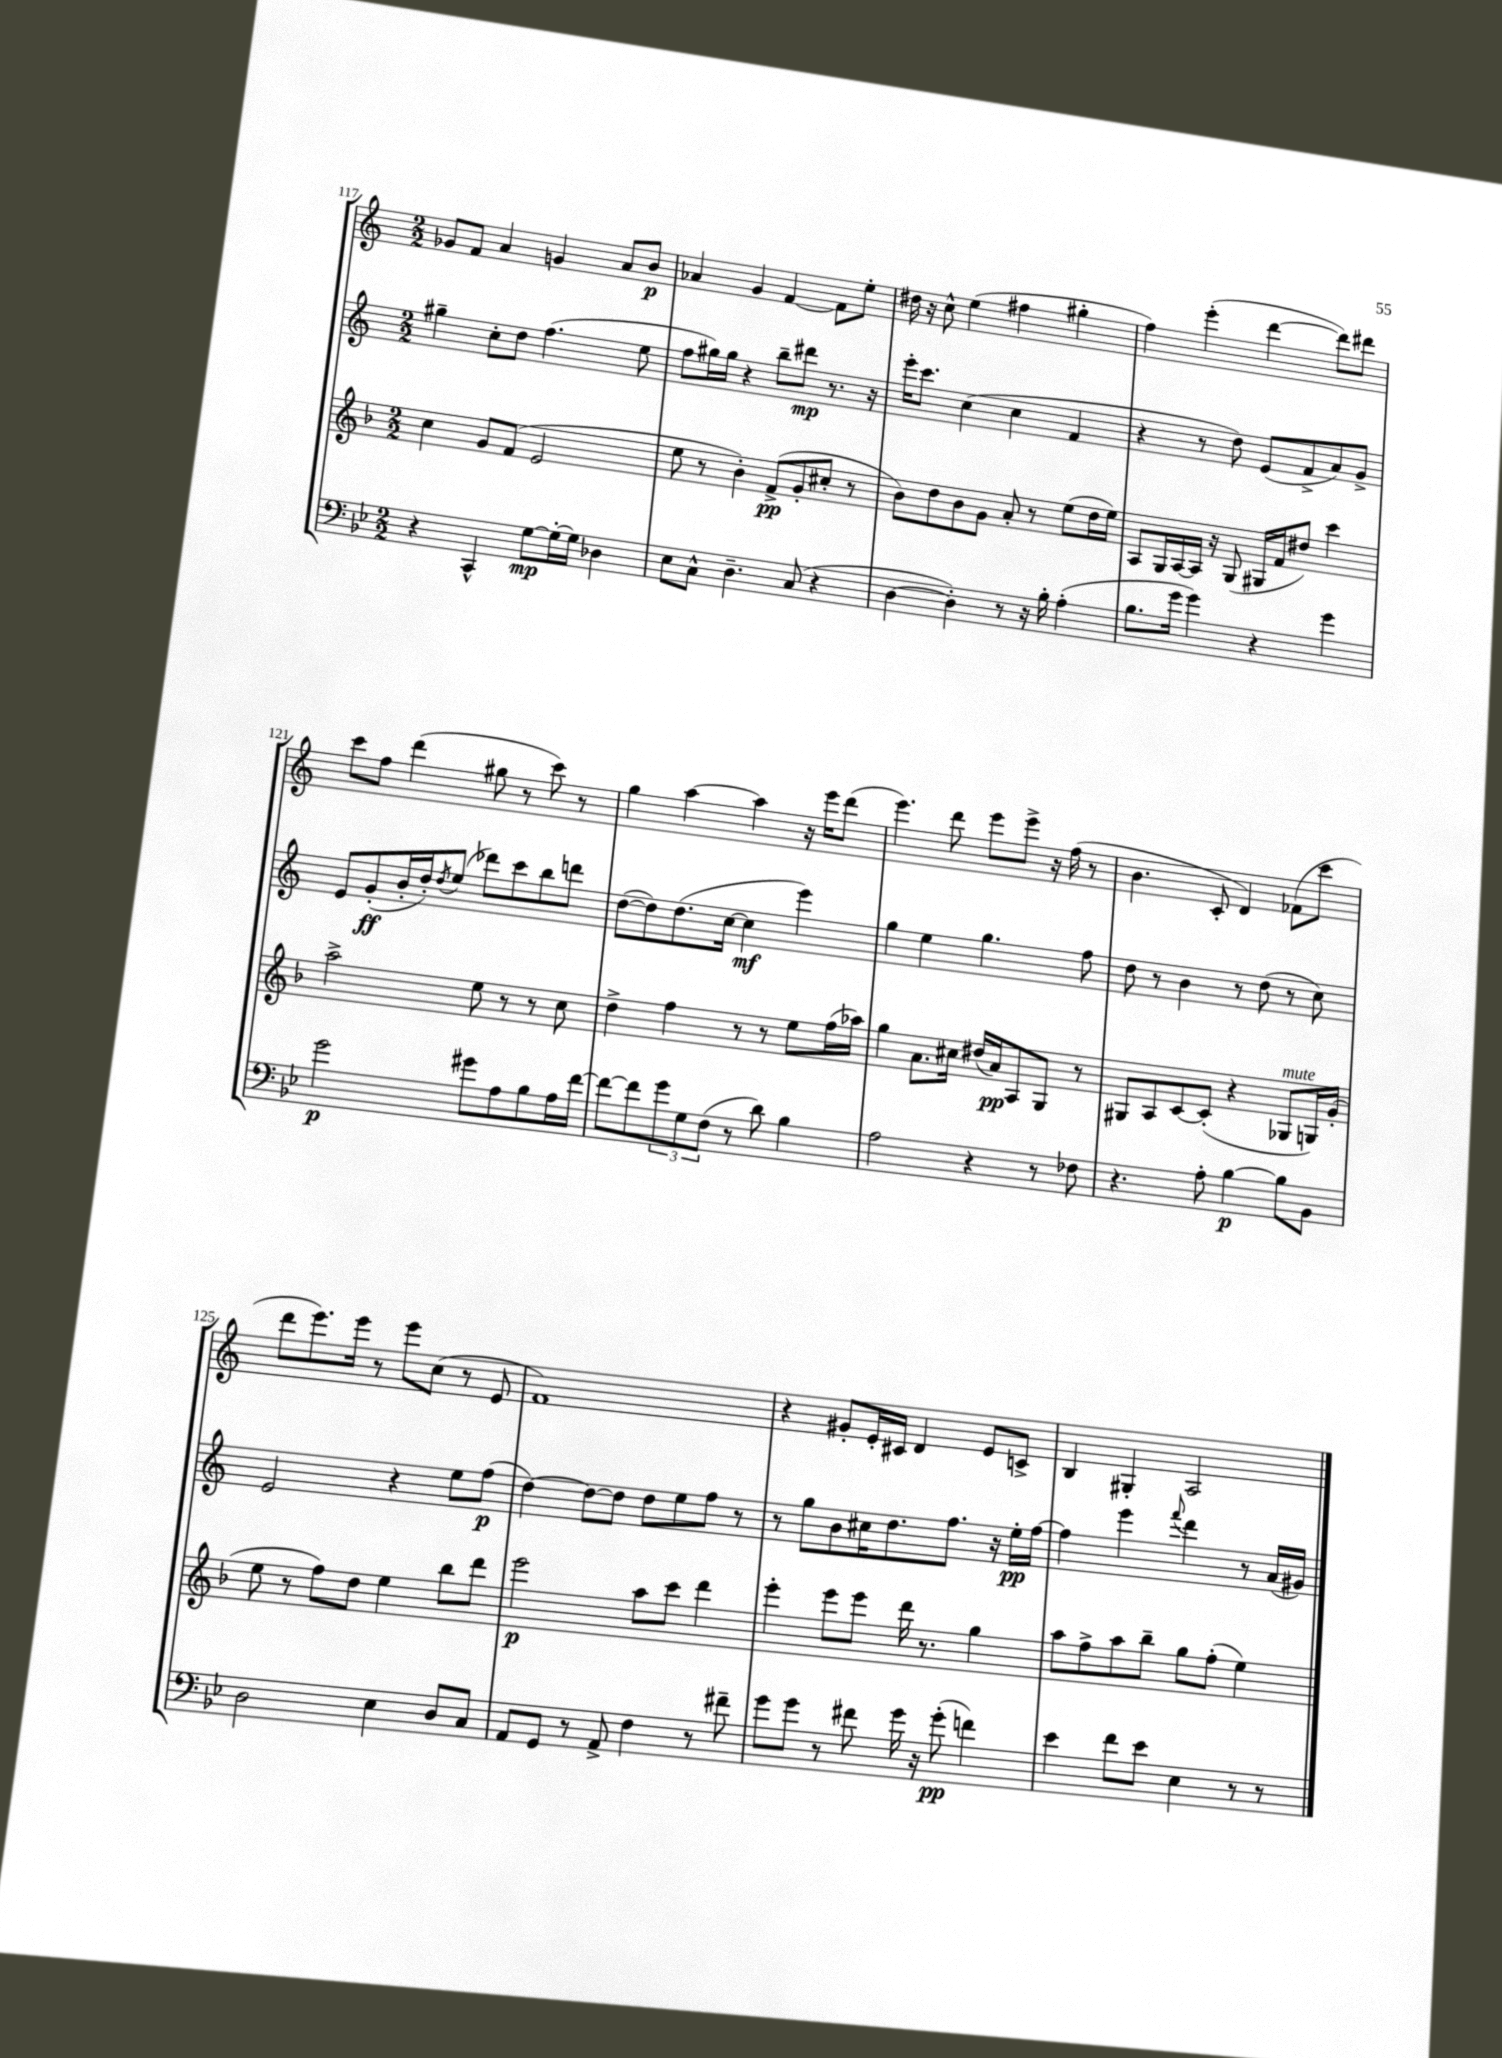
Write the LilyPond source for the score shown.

<<
\new StaffGroup <<
\new Staff = "s0" {
    \clef treble \key c \major \numericTimeSignature \time 2/2
    ges'8 f'8 a'4 g'4 a'8 b'8\p |
    aes'4 g'4 f'4~ f'8 e''8-. |
    dis''16 r16 c''8-^ e''4( fis''4 gis''4-. |
    f''4) e'''4-.( d'''4~ d'''8) dis'''8 |
    c'''8 f''8 d'''4( gis''8 r8 c'''8) r8 |
    g''4 a''4~ a''4 r16 e'''16 d'''8( |
    e'''4.) d'''8 e'''8 e'''8-> r16 f''16( r8 |
    b'4. c'8-. d'4) fes'8( c'''8 |
    d'''8 e'''8.) e'''16 r8 e'''8 c''8( r8 e'8 |
    f'1) |
    r4 gis'8-. e'16-. cis'16 d'4 e'8 c'8-> |
    b4 gis4-. a2 \bar "|." |
}
\new Staff = "s1" {
    \clef treble \key c \major \numericTimeSignature \time 2/2
    gis''4-- c''8-. d''8 f''4.( e''8 |
    f''8 gis''16) gis''16 r4 b''8-- dis'''8\mp r8. r16 |
    e'''16-. c'''8. c''4( c''4 f'4 |
    r4 r8 d''8) e'8( f'8-> a'8) g'8-> |
    e'8 g'8-.\ff( b'16-. d''16-.) \acciaccatura { d''8 } e''8( des'''8) c'''8 b''8 d'''8 |
    d''8~( d''8) d''8.( c''16~ c''4\mf e'''4) |
    g''4 e''4 g''4. f''8 |
    d''8 r8 b'4 r8 d''8( r8 c''8) |
    e'2 r4 e''8 f''8\p( |
    d''4~) d''8~ d''8 d''8 e''8 f''8 r8 |
    r8 g''8 b'8 cis''16 d''8. f''8. r16 e''16-.\pp f''16~ |
    f''4 e'''4 \appoggiatura { f'''8 } d'''4 r8 a'16( gis'16) \bar "|." |
}
\new Staff = "s2" {
    \clef treble \key f \major \numericTimeSignature \time 2/2
    c''4 g'8 f'8( e'2 |
    e''8 r8 bes'4-.) f'8->\pp( g'8-. cis''8-. r8 |
    bes'8) d''8 bes'8 g'8 a'8-. r8 e''8( d''16 e''16) |
    a8 g16 a16~ a16 r16 g8( gis16 f'16 dis''8) c'''4 |
    a''2-> e''8 r8 r8 c''8 |
    d''4-> f''4 r8 r8 e''8 f''16( aes''16) |
    g''4 a'8. cis''16 dis''16( a'16\pp) a8 g8 r8 |
    gis8 a8 c'8~ c'8-.( r4 ges8^\markup { \italic "mute" } g16) g'16-.( |
    e''8 r8 f''8) d''8 e''4 bes''8 d'''8 |
    e'''2\p a''8 c'''8 d'''4 |
    e'''4-. e'''8 e'''8 d'''16 r8. g''4 |
    a''8 f''8-> a''8 bes''8-- g''8 f''8-.( e''4) \bar "|." |
}
\new Staff = "s3" {
    \clef bass \key bes \major \numericTimeSignature \time 2/2
    r4 c,4-^ g8~\mp g16~-. g16 des4 |
    ees8 c8-^ d4.-- c8( r4 |
    d4~ d4-.) r8 r16 bes16-. a4-.( |
    bes8. g'16 g'4) r4 g'4 |
    g'2\p gis'8 a8 bes8 a16 f'16~ |
    f'8~ f'8 \tuplet 3/2 { g'8 g8 f8( } r8 d'8) bes4 |
    a2 r4 r8 fes8 |
    r4. a8-. bes4~\p bes8 bes,8 |
    d2 ees4 d8 c8 |
    a,8 g,8 r8 a,8-> f4 r8 fis'8-- |
    g'8 g'8 r8 fis'8 g'16 r16 g'8-.\pp( f'4) |
    ees'4 f'8 ees'8 ees4 r8 r8 \bar "|." |
}
>>
>>
\layout { \context { \Score currentBarNumber = #117 } }
